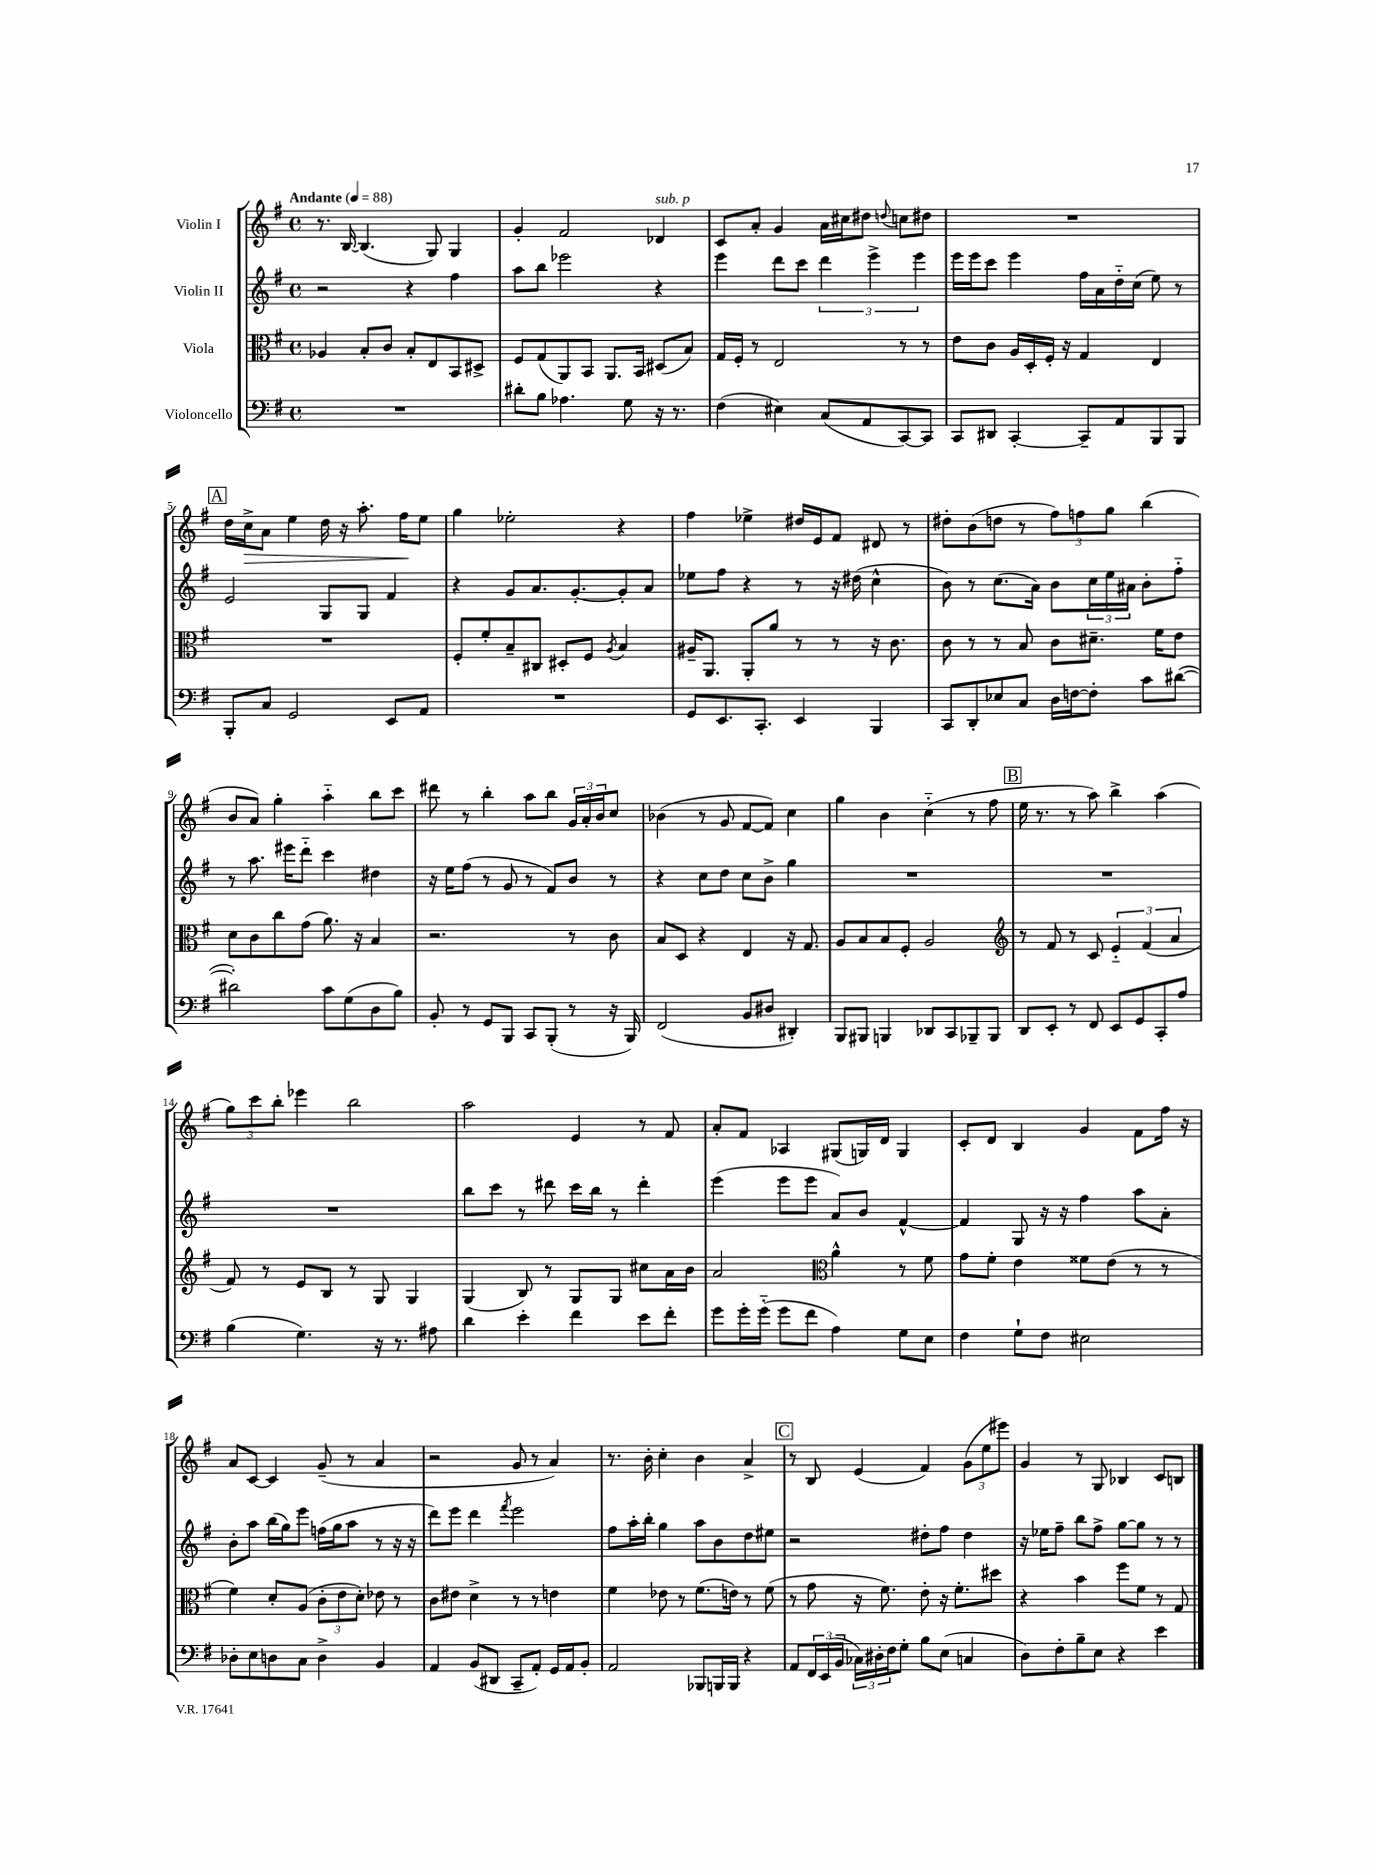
<<
\new StaffGroup <<
\new Staff = "s0" \with { instrumentName = "Violin I" } {
    \clef treble \key g \major \defaultTimeSignature \time 4/4 \tempo "Andante" 4 = 88
    r8. b16~ b4.( g8) g4 |
    g'4-. fis'2 des'4^\markup { \italic "sub. p" } |
    c'8 a'8-. g'4 a'16 cis''16 dis''8 \appoggiatura { d''8 } c''8 dis''8 |
    R1 |
    \mark \markup { \box "A" } d''16 c''16->\> a'8 e''4 d''16 r16 a''8.-. fis''16\! e''8 |
    g''4 ees''2-. r4 |
    fis''4 ees''4-> dis''16 e'16 fis'8 dis'8 r8 |
    dis''8-. b'8( d''8 r8 \tuplet 3/2 { fis''8) f''8 g''8 } b''4( |
    b'8 a'8) g''4-. a''4-_ b''8 c'''8 |
    dis'''8 r8 b''4-. a''8 b''8 \tuplet 3/2 { g'16 a'16-. b'16 } c''8 |
    bes'4( r8 g'8 fis'8~ fis'8) c''4 |
    g''4 b'4 c''4-_( r8 fis''8 |
    \mark \markup { \box "B" } e''16 r8. r8 a''8) b''4-> a''4( |
    \tuplet 3/2 { g''8) c'''8 b''8-. } ees'''4 b''2 |
    a''2 e'4 r8 fis'8 |
    a'8-. fis'8 aes4 gis8( g16) d'16 g4 |
    c'8-. d'8 b4 g'4 fis'8 fis''16 r16 |
    a'8 c'8~ c'4 g'8--( r8 a'4 |
    r2 g'8 r8 a'4) |
    r8. b'16-. c''4-. b'4 a'4-> |
    \mark \markup { \box "C" } r8 b8 e'4( fis'4) \tuplet 3/2 { g'8( e''8 eis'''8) } |
    g'4 r8 g8 bes4 c'8 b8 \bar "|." |
}
\new Staff = "s1" \with { instrumentName = "Violin II" } {
    \clef treble \key g \major \defaultTimeSignature \time 4/4
    r2 r4 fis''4 |
    a''8 b''8 ees'''2 r4 |
    e'''4 d'''8 c'''8 \tuplet 3/2 { d'''4 e'''4-> e'''4 } |
    e'''16 e'''16 c'''8 e'''4 fis''16 a'16 d''16-_ c''16( e''8) r8 |
    \mark \markup { \box "A" } e'2 g8 g8 fis'4 |
    r4 g'8 a'8. g'8.~-. g'8-. a'8 |
    ees''8 fis''8 r4 r8 r16 dis''16( c''4-^ |
    b'8) r8 c''8.( a'16) b'8 \tuplet 3/2 { c''16 e''16 ais'16 } b'8-. fis''8-_ |
    r8 a''8. eis'''16 d'''8-_ c'''4 dis''4 |
    r16 e''16 fis''8( r8 g'8 r8 fis'8) b'8 r8 |
    r4 c''8 d''8 c''8 b'8-> g''4 |
    R1 |
    \mark \markup { \box "B" } R1 |
    R1 |
    b''8 c'''8 r8 dis'''8 c'''16 b''16 r8 dis'''4-. |
    e'''4( e'''8 e'''8 a'8) b'8 fis'4~-^ |
    fis'4 g8 r16 r16 fis''4 a''8 a'8-. |
    b'8-. a''8 b''16( g''16) e'''8 f''16( g''16 a''8 r8 r16 r16 |
    d'''8) e'''8 d'''4 \acciaccatura { fis'''8 } e'''2 |
    fis''8 a''16-. b''16-. g''4 a''8 b'8 d''8 eis''8 |
    \mark \markup { \box "C" } r2 dis''8-. fis''8 dis''4 |
    r16 ees''16 fis''8-- b''8 fis''8-> g''8~ g''8 r8 r8 \bar "|." |
}
\new Staff = "s2" \with { instrumentName = "Viola" } {
    \clef alto \key g \major \defaultTimeSignature \time 4/4
    aes4 b8-. c'8 b8-. e8 b,8 dis8-> |
    fis8 g8( a,8) b,8 a,8. b,16 dis8( b8) |
    g16 fis16-. r8 e2 r8 r8 |
    e'8 c'8 a16 d16-. fis16-. r16 g4 e4 |
    \mark \markup { \box "A" } R1 |
    fis8-. fis'8-. b8-- cis8 dis8-. fis8 \acciaccatura { a8 } b4 |
    ais16-- a,8. a,8-. a'8 r8 r8 r16 c'8. |
    c'8 r8 r8 b8 c'8 dis'8.-- fis'16 e'8 |
    d'8 c'8 c''8 g'8( a'8.) r16 b4 |
    r2. r8 c'8 |
    b8 d8 r4 e4 r16 g8. |
    a8 b8 b8 fis8-. a2 |
    \mark \markup { \box "B" } \clef treble r8 fis'8 r8 c'8 \tuplet 3/2 { e'4-_ fis'4( a'4 } |
    fis'8) r8 e'8 b8 r8 g8 g4 |
    g4( b8) r8 g8 g8 cis''8 a'16 b'16 |
    a'2 \clef alto a'4-^ r8 fis'8 |
    g'8 fis'8-. e'4 fisis'8 e'8( r8 r8 |
    fis'4) d'8-. a8( \tuplet 3/2 { c'8-. e'8 d'8-.) } ees'8 r8 |
    c'8 eis'8 d'4-> r8 r8 e'4 |
    fis'4 ees'8 r8 fis'8.( e'16) r8 fis'8( |
    \mark \markup { \box "C" } r8 g'8 r16 fis'8.) e'8-. r16 fis'8.-. dis''8 |
    r4 b'4 fis''8 fis'8 r8 g8 \bar "|." |
}
\new Staff = "s3" \with { instrumentName = "Violoncello" } {
    \clef bass \key g \major \defaultTimeSignature \time 4/4
    R1 |
    dis'8-. b8 aes4. g8 r16 r8. |
    fis4( eis4) c8( a,8 c,8~) c,8 |
    c,8 dis,8 c,4~-. c,8-- a,8 b,,8 b,,8 |
    \mark \markup { \box "A" } b,,8-. c8 g,2 e,8 a,8 |
    R1 |
    g,8 e,8. c,8.-. e,4 b,,4 |
    c,8 d,8-. ees8 c8 d16 f16~ f8-. c'8 dis'8~( |
    dis'2-.) c'8 g8( d8 b8) |
    b,8-. r8 g,8 b,,8 c,8 b,,8-.( r8 r16 b,,16) |
    fis,2( b,8 dis8 dis,4-.) |
    b,,8 bis,,8 b,,4 des,8 c,8 bes,,8-- bes,,8 |
    \mark \markup { \box "B" } d,8 e,8-. r8 fis,8 e,8 g,8 c,8-. a8 |
    b4( g4.) r16 r8. ais8 |
    d'4 e'4-. fis'4 e'8 fis'8-. |
    g'8 g'16-. g'16-_( g'8 fis'8 a4) g8 e8 |
    fis4 g8-! fis8 eis2 |
    des8-. e8 d8 c8 d4-> b,4 |
    a,4 b,8( dis,8 c,8-- a,8-.) g,16 a,16 b,8-. |
    a,2 bes,,8 b,,16 b,,16 r4 |
    \mark \markup { \box "C" } a,8 \tuplet 3/2 { fis,16 e,16( b,16 } \tuplet 3/2 { ces16) dis16-. fis16 } g8-. b8 e8( c4 |
    d8) fis8-. b8-- e8 r4 e'4 \bar "|." |
}
>>
>>
